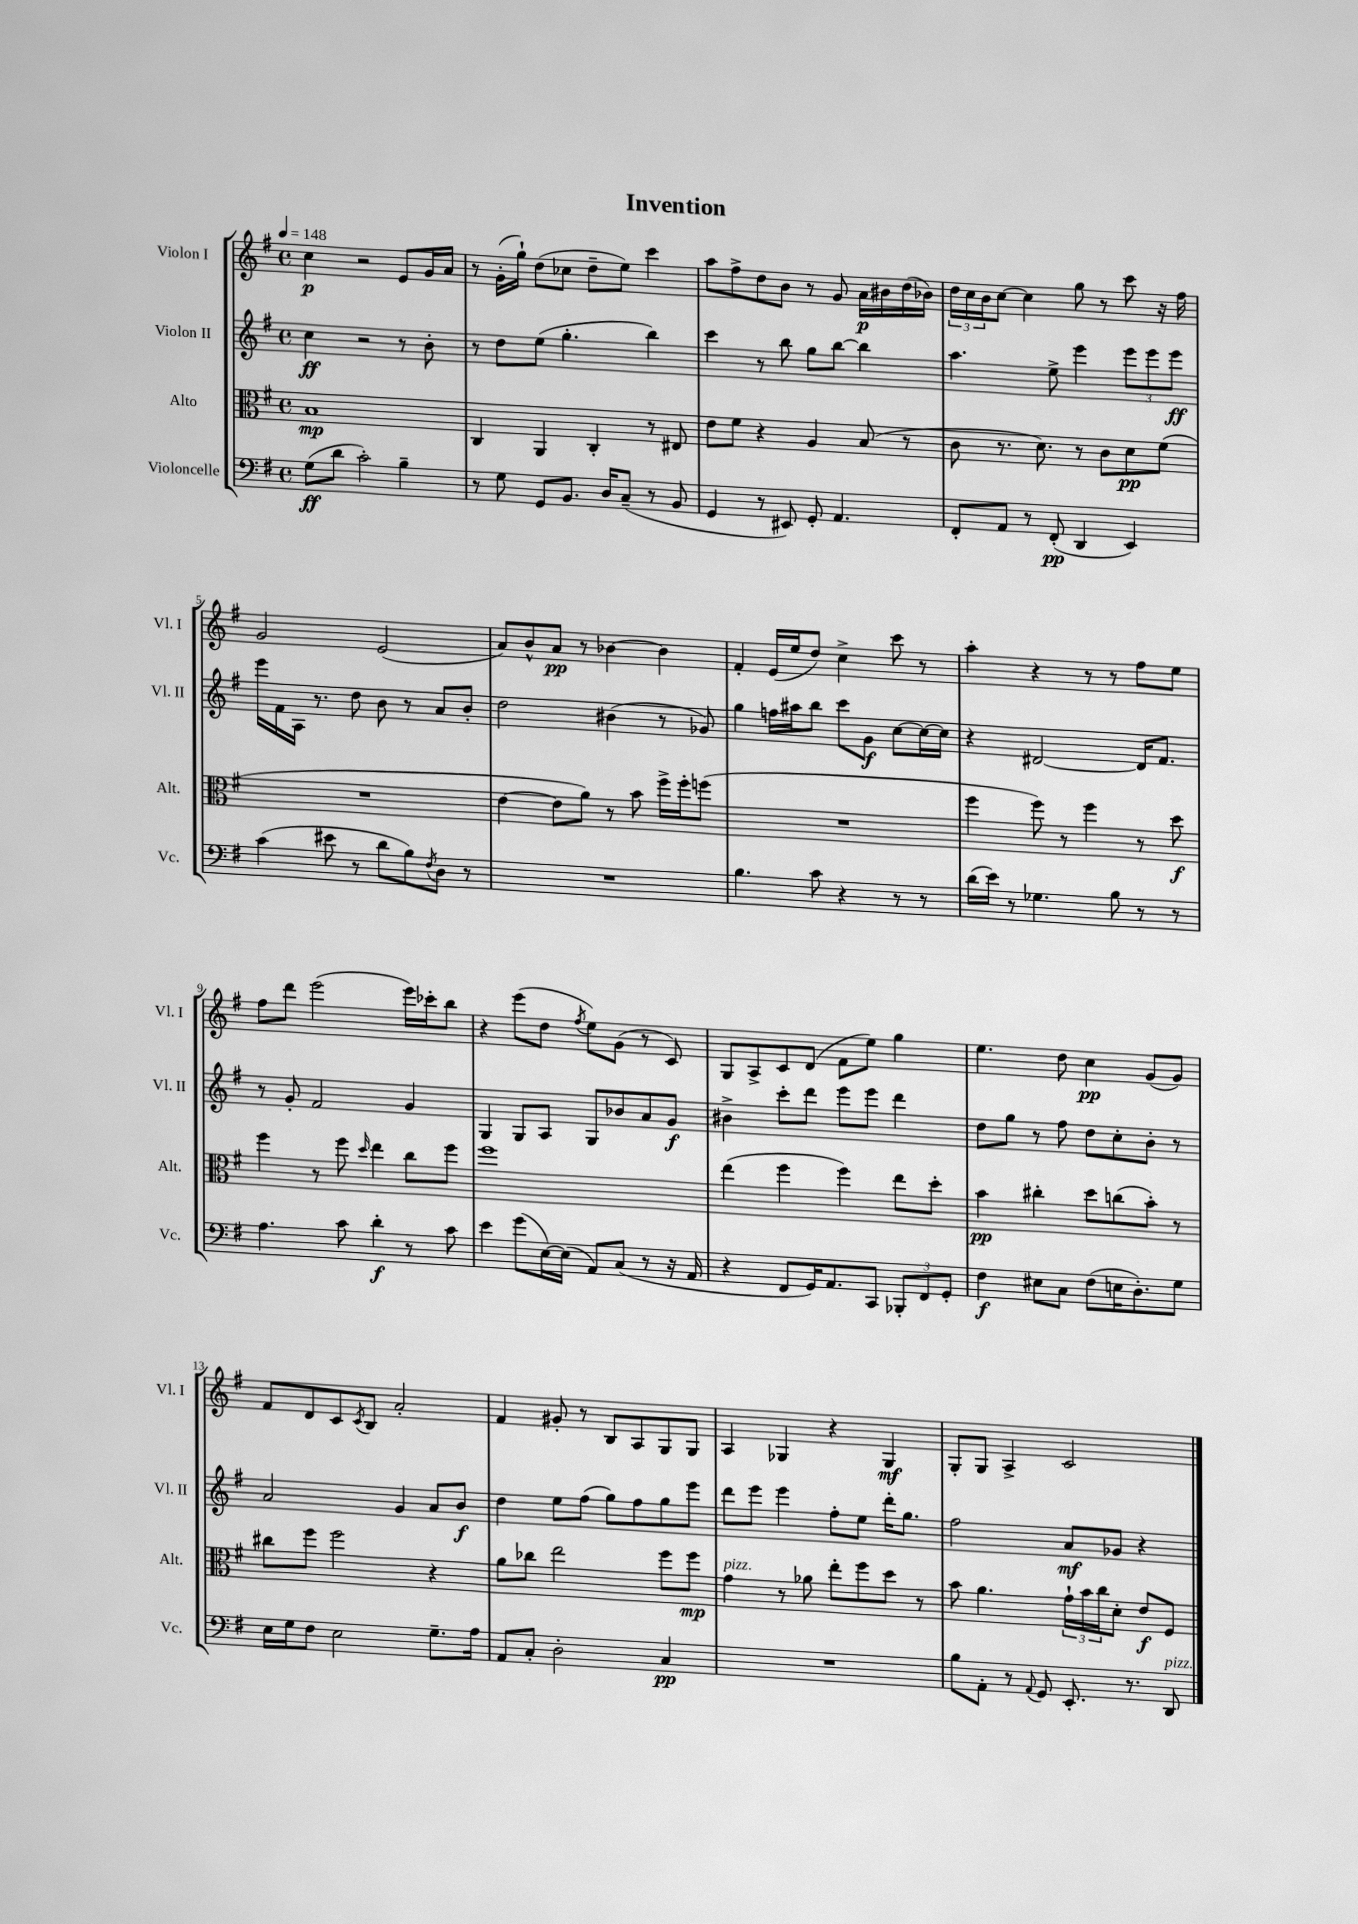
\header { title = "Invention" }
<<
\new StaffGroup <<
\new Staff = "s0" \with { instrumentName = "Violon I" shortInstrumentName = "Vl. I" } {
    \clef treble \key g \major \defaultTimeSignature \time 4/4 \tempo 4 = 148
    c''4\p r2 e'8 g'16 a'16 |
    r8 g'16-.( g''16-!) d''8( ces''8 d''8-- e''8) c'''4 |
    a''8 fis''8-> d''8 b'8 r8 g'8 a'16\p bis'16 d''16( bes'16) |
    \tuplet 3/2 { d''16 c''16 b'16 } c''8~ c''4 g''8 r8 c'''8 r16 fis''16 |
    g'2 e'2( |
    a'8) b'8-^ a'8\pp r8 bes'4~ bes'4 |
    fis'4-. e'16( e''16 d''8) c''4-> c'''8 r8 |
    a''4-. r4 r8 r8 fis''8 e''8 |
    fis''8 d'''8 e'''2( e'''16) ces'''16-. b''8 |
    r4 e'''8( d''8 \acciaccatura { fis''8 } e''8) g'8( r8 c'8) |
    g8 a8-> c'8 d'8( fis'8 e''8) g''4 |
    e''4. d''8 c''4\pp g'8( g'8) |
    fis'8 d'8 c'8 \acciaccatura { c'8 } b8 a'2-. |
    fis'4 gis'8-. r8 b8 a8 g8 g8 |
    a4 ges4 r4 ges4\mf |
    g8-. g8 a4-> c'2 \bar "|." |
}
\new Staff = "s1" \with { instrumentName = "Violon II" shortInstrumentName = "Vl. II" } {
    \clef treble \key g \major \defaultTimeSignature \time 4/4
    c''4\ff r2 r8 b'8-. |
    r8 d''8 e''8( g''4.-. b''4) |
    c'''4 r8 b''8 g''8 b''8~ b''4 |
    a''4. e''8-> e'''4 \tuplet 3/2 { e'''8 e'''8 e'''8\ff } |
    e'''16 fis'16 a16 r8. d''8 b'8 r8 a'8 b'8-. |
    d''2 bis'4( r8 ges'8) |
    g''4 f''16 ais''16 b''8 c'''8 g'8\f c''8~ c''16~ c''16 |
    r4 dis'2~ dis'16 fis'8. |
    r8 g'8-. fis'2 g'4 |
    g4 g8 a8 g8 bes'8 a'8 g'8\f |
    bis'4-> c'''8-. d'''8 e'''8 e'''8 d'''4 |
    d''8 g''8 r8 fis''8 d''8 c''8-. b'8-. r8 |
    a'2 g'4 a'8 b'8\f |
    d''4 e''8 fis''8( g''8) fis''8 g''8 e'''8 |
    d'''8 e'''8 e'''4 fis''8-. e''8 d'''16-. g''8. |
    fis''2 a'8\mf ges'8 r4 \bar "|." |
}
\new Staff = "s2" \with { instrumentName = "Alto" shortInstrumentName = "Alt." } {
    \clef alto \key g \major \defaultTimeSignature \time 4/4
    b1\mp |
    c4 a,4 c4-. r8 eis8 |
    e'8 fis'8 r4 a4 b8( r8 |
    c'8 r8. d'8.) r8 c'8 d'8\pp fis'8( |
    R1 |
    e'4~ e'8 a'8) r8 b'8 fis''16-> fis''16-. f''8( |
    R1 |
    fis''4 fis''8) r8 fis''4 r8 d''8\f |
    fis''4 r8 fis''8 \grace { d''16 } e''4 c''8 fis''8 |
    fis''1 |
    e''4( fis''4 fis''4) e''8 d''8-. |
    b'4\pp cis''4-. d''8 c''8( b'8-.) r8 |
    cis''8 fis''8 fis''2 r4 |
    a'8 ces''8 e''2 fis''8 fis''8\mp |
    g'4^\markup { \italic "pizz." } r8 aes'8 e''8-. fis''8 d''8 r8 |
    b'8 a'4. \tuplet 3/2 { g'16-! b'16 c''16 } d'8-. e'8\f fis8 \bar "|." |
}
\new Staff = "s3" \with { instrumentName = "Violoncelle" shortInstrumentName = "Vc." } {
    \clef bass \key g \major \defaultTimeSignature \time 4/4
    g8\ff( d'8 c'2-.) b4-- |
    r8 g8 g,8 b,8. d16 c8--( r8 b,8 |
    g,4 r8 eis,8) g,8-. a,4. |
    fis,8-. a,8 r8 fis,8-.\pp( d,4 e,4) |
    c'4( eis'8 r8 d'8 b8) \acciaccatura { fis8 } d8 r8 |
    R1 |
    b4. c'8 r4 r8 r8 |
    d'16( e'16) r8 ges4. b8 r8 r8 |
    a4. c'8 d'4-.\f r8 c'8 |
    e'4 g'8( e16~) e16( a,8) c8( r8 r16 a,16 |
    r4 fis,8 g,16) a,8. c,8 \tuplet 3/2 { bes,,8-. fis,8 g,8-. } |
    fis4\f eis8 c8 fis8( e16 d8.-.) g8 |
    e16 g16 fis8 e2 g8.-- a16 |
    a,8 c8-. d2-. c4\pp |
    R1 |
    b8 a,8-. r8 \appoggiatura { a,8 } g,8 e,8.-. r8. d,8^\markup { \italic "pizz." } \bar "|." |
}
>>
>>
